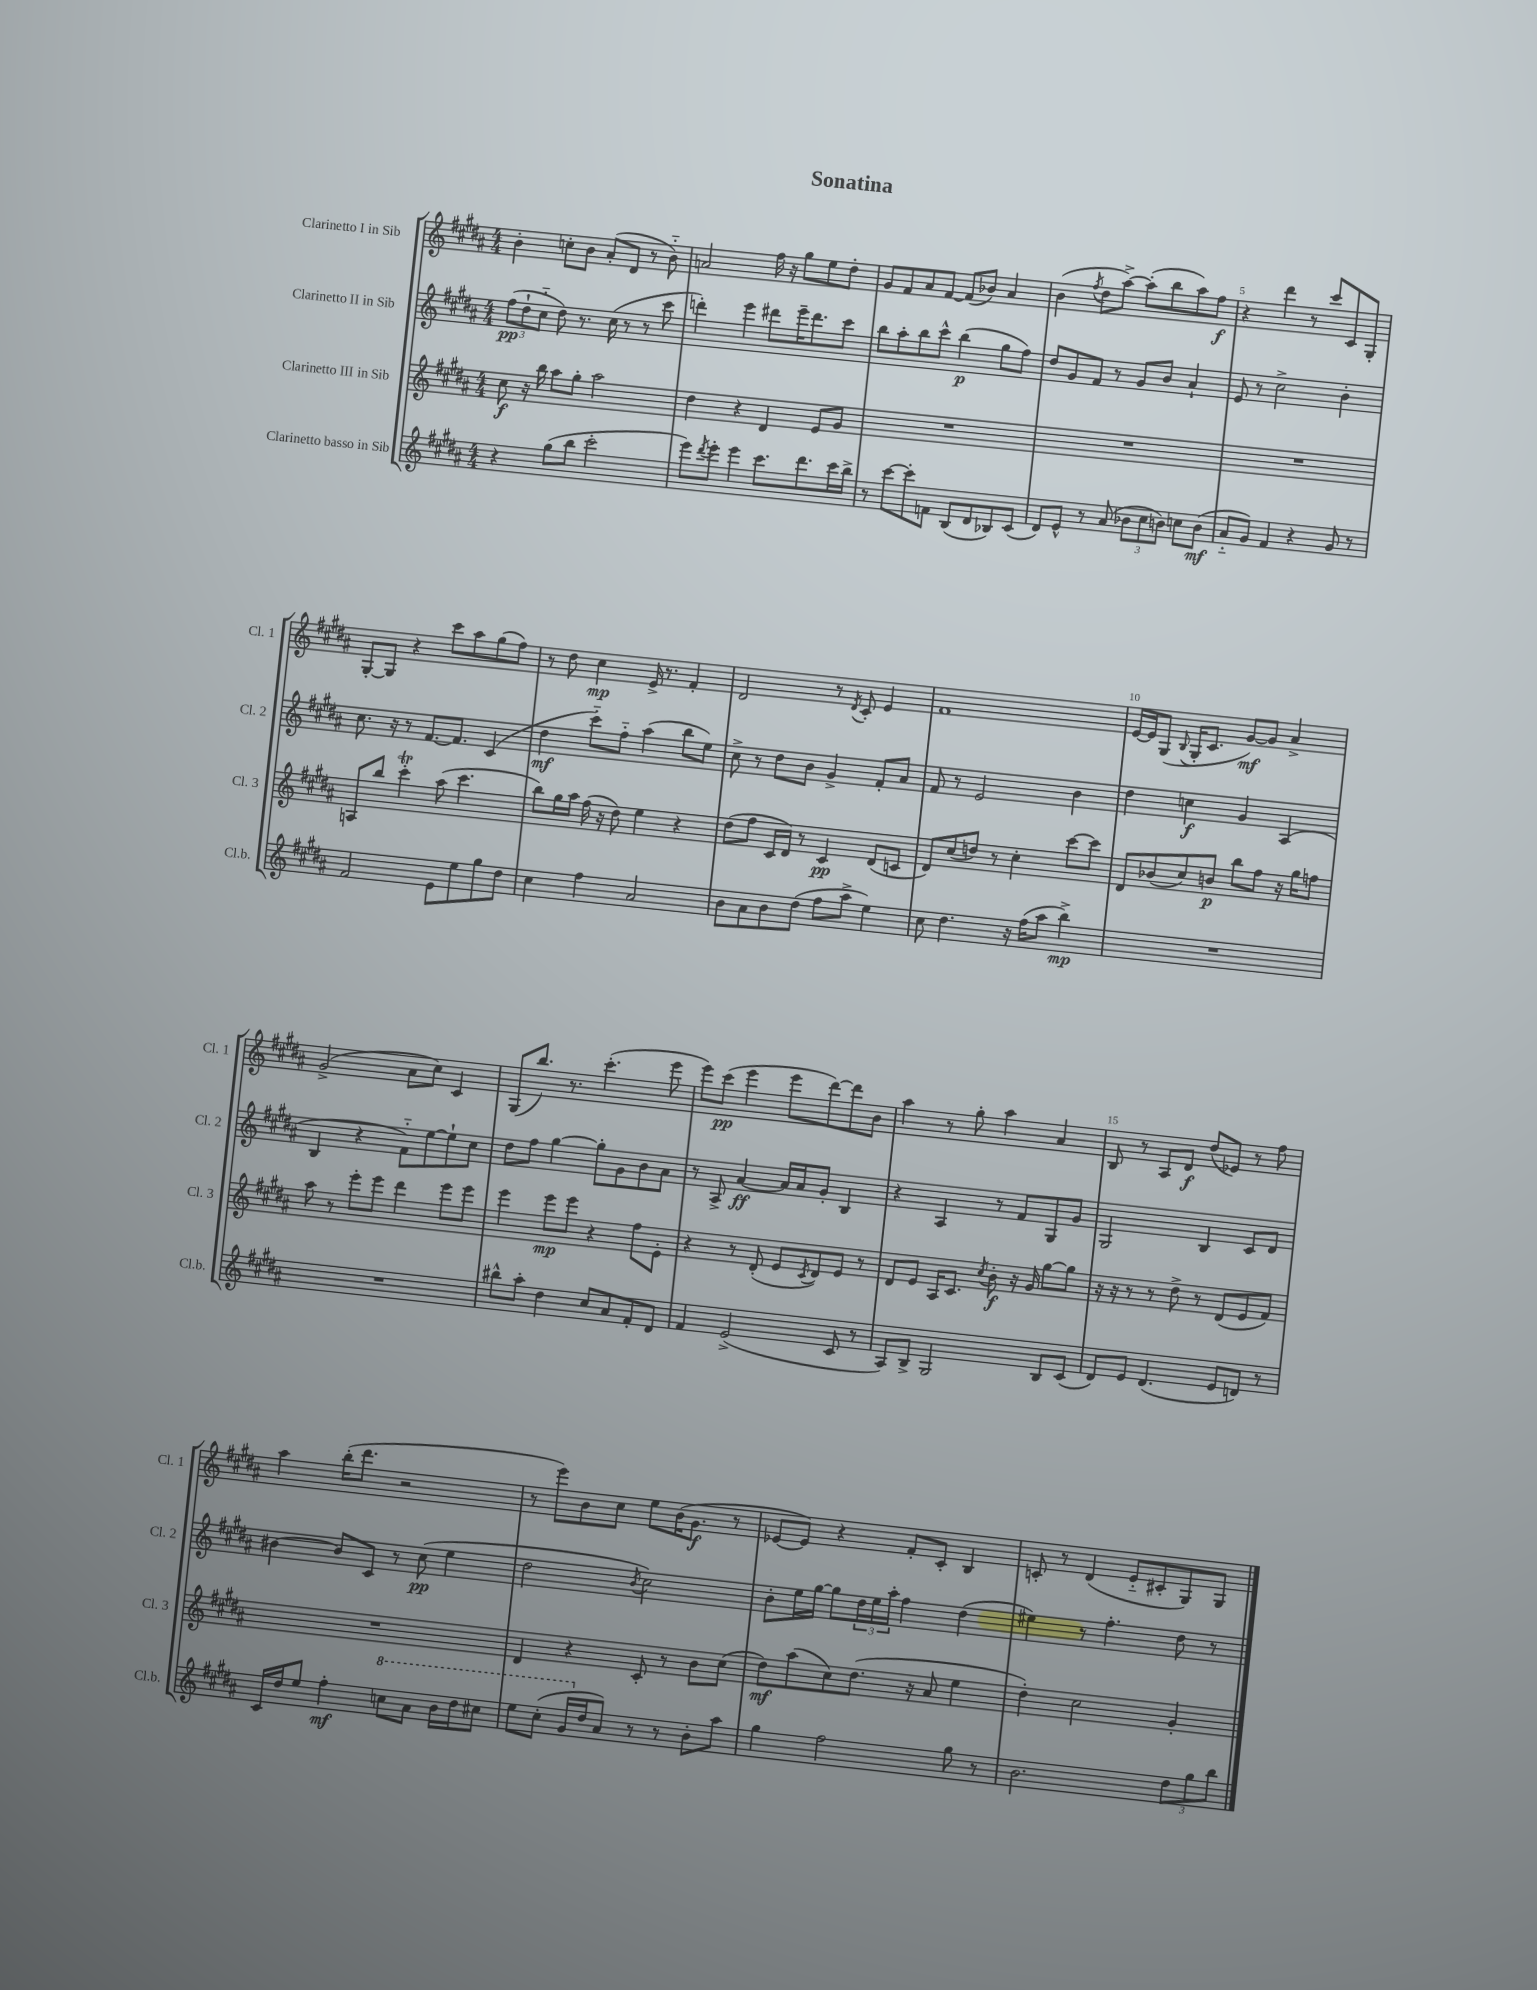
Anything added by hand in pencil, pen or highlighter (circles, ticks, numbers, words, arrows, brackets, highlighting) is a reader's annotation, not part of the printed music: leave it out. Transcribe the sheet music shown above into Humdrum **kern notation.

**kern	**dynam	**kern	**dynam	**kern	**dynam	**kern	**dynam
*part4	*part4	*part3	*part3	*part2	*part2	*part1	*part1
*staff4	*staff4	*staff3	*staff3	*staff2	*staff2	*staff1	*staff1
*I"Clarinetto basso in Sib	*	*I"Clarinetto III in Sib	*	*I"Clarinetto II in Sib	*	*I"Clarinetto I in Sib	*
*I'Cl.b.	*	*I'Cl. 3	*	*I'Cl. 2	*	*I'Cl. 1	*
*clefG2	*	*clefG2	*	*clefG2	*	*clefG2	*
*k[f#c#g#d#a#]	*	*k[f#c#g#d#a#]	*	*k[f#c#g#d#a#]	*	*k[f#c#g#d#a#]	*
*M4/4	*	*M4/4	*	*M4/4	*	*M4/4	*
=1	=1	=1	=1	=1	=1	=1	=1
4r	.	8cc#\	f	(12ff#\L	pp	4b'\	.
.	.	.	.	12dd#`\	.	.	.
.	.	16r	.	.	.	.	.
.	.	.	.	12cc#\J	.	.	.
.	.	16bb\	.	.	.	.	.
(8gg#\L	.	8aa#\L	.	8dd#\)	.	8ccn'\L	.
8bb\J	.	8gg#'\J	.	8.r	.	8b\J	.
2ccc#'\	.	2aa#\	.	.	.	(8a#'/L	.
.	.	.	.	(16cc#\	.	.	.
.	.	.	.	8r	.	8d#/J	.
.	.	.	.	8r	.	8r	.
.	.	.	.	8ccc#\	.	8b\)	.
=2	=2	=2	=2	=2	=2	=2	=2
8eee\L)	.	4dd#\	.	4dddn'\)	.	2an/	.
8qddd#/	.	.	.	.	.	.	.
8eee'\J	.	.	.	.	.	.	.
4eee\	.	4r	.	4eee\	.	.	.
8.ccc#\L	.	4d#/	.	8ddd#X\L	.	16ff#\	.
.	.	.	.	.	.	16r	.
.	.	.	.	16eee~\K	.	8gg#\L	.
8.ddd#\	.	.	.	8.ddd#\	.	.	.
.	.	8e/L	.	.	.	8ee\	.
16ccc#\L	.	8g#/J	.	8ccc#\J	.	8dd#'\J	.
16bb^\JJ	.	.	.	.	.	.	.
=3	=3	=3	=3	=3	=3	=3	=3
8r	.	1r	.	8bb\L	.	8g#/L	.
[8ccc#\L	.	.	.	8aa#'\	.	8f#/	.
8ccc#'\]	.	.	.	8bb\	.	8a#/	.
8fn\J	.	.	.	8ccc#^^\J	.	[8f#/J	.
(8B/L	.	.	.	(4bb\	p	(8f#/L]	.
8d#/	.	.	.	.	.	8b-X/J)	.
8B-X/)	.	.	.	8gg#\L	.	4a#/	.
(8c#/J	.	.	.	8ff#\J)	.	.	.
=4	=4	=4	=4	=4	=4	=4	=4
8d#/L)	.	1r	.	8dd#/L	.	(4b\	.
8e^^/J	.	.	.	8g#/	.	.	.
.	.	.	.	.	.	8qff#/	.
8r	.	.	.	8f#/J	.	8dd#\L	.
(8a#/	.	.	.	8r	.	[8aa#^\J)	.
12b-X\L	.	.	.	8g#/L	.	(8aa#'\L]	.
12cc#\	.	.	.	.	.	.	.
.	.	.	.	8b/J	.	8bb\	.
12bn\J)	.	.	.	.	.	.	.
8ccn\L	.	.	.	4a#`/	.	8aa#\)	.
(8b\J	mf	.	.	.	.	8ff#\J	f
=5	=5	=5	=5	=5	=5	=5	=5
8a#/L	.	1r	.	8e/	.	4r	.
8g#/J)	.	.	.	8r	.	.	.
4f#/	.	.	.	2cc#^\	.	4ddd#\	.
4r	.	.	.	.	.	8r	.
.	.	.	.	.	.	8ccc#/L	.
8g#/	.	.	.	4b'\	.	8c#/	.
8r	.	.	.	.	.	8G#'/J	.
!!LO:LB:g=z
=6	=6	=6	=6	=6	=6	=6	=6
2f#/	.	8An/L	.	8.cc#\	.	[8G#'/L	.
.	.	8bb/J	.	.	.	8G#/J]	.
.	.	.	.	16r	.	.	.
.	.	4ccc#T'\	.	8r	.	4r	.
.	.	.	.	[8.f#/L	.	.	.
8e\L	.	(8aa#\	.	.	.	8ccc#\L	.
.	.	.	.	8.f#/J]	.	.	.
8ee\	.	4.ccc#\	.	.	.	8aa#\	.
8gg#\	.	.	.	(4c#/	.	(8gg#\	.
8dd#\J	.	.	.	.	.	8ff#\J)	.
=7	=7	=7	=7	=7	=7	=7	=7
4cc#\	.	8bb\L)	.	4dd#\	mf	8r	.
.	.	16gg#\L	.	.	.	8dd#\	.
.	.	16aa#\JJ	.	.	.	.	.
4ff#\	.	(16ff#\	.	8ccc#\L)	.	4cc#\	mp
.	.	16r	.	.	.	.	.
.	.	8dd#\)	.	8ff#\J	.	.	.
2a#/	.	4ee\	.	(4aa#\	.	16e^/	.
.	.	.	.	.	.	8.r	.
.	.	4r	.	8bb\L	.	4f#'/	.
.	.	.	.	8ee\J)	.	.	.
=8	=8	=8	=8	=8	=8	=8	=8
8b\L	.	(8dd#\L	.	8cc#^\	.	2d#/	.
8a#\	.	8ff#\J	.	8r	.	.	.
8b\	.	16c#/LL	.	8dd#\L	.	.	.
.	.	16d#/JJ)	.	.	.	.	.
(8dd#\J	.	8r	.	8b\J	.	.	.
8ff#\L	.	4c#/	pp	4g#^/	.	8r	.
.	.	.	.	.	.	8qd#/	.
8aa#^\J	.	.	.	.	.	8c#'/	.
4ee\)	.	(8d#/L	.	8f#'/L	.	4e/	.
.	.	8cn/J	.	8a#/J	.	.	.
=9	=9	=9	=9	=9	=9	=9	=9
8cc#\	.	8d#/L)	.	8f#/	.	1f#	.
4.dd#\	.	(8cc#/	.	8r	.	.	.
.	.	8ddn/J)	.	2e/	.	.	.
.	.	8r	.	.	.	.	.
16r	.	4cc#'\	.	.	.	.	.
(16ff#\KL	.	.	.	.	.	.	.
8aa#\J	.	.	.	.	.	.	.
4bb^\)	mp	[8ccc#\L	.	4b\	.	.	.
.	.	8ccc#\J]	.	.	.	.	.
=10	=10	=10	=10	=10	=10	=10	=10
1r	.	8d#/L	.	4dd#\	.	[16e/LL	.
.	.	.	.	.	.	16e/J]	.
.	.	(8b-X/	.	.	.	(8G#/J	.
.	.	.	.	.	.	8qqB/	.
.	.	8cc#/)	.	4ccn\	f	16G#'/KL	.
.	.	.	.	.	.	8.c#/J	.
.	.	8bn/J	p	.	.	.	.
.	.	8bb\L	.	4g#/	.	[8g#/L)	mf
.	.	8ff#\J	.	.	.	8g#/J]	.
.	.	16r	.	(4A#/	.	4a#^/	.
.	.	16gg#\KL	.	.	.	.	.
.	.	8ffn\J	.	.	.	.	.
!!LO:LB:g=z
=11	=11	=11	=11	=11	=11	=11	=11
1r	.	8aa#\	.	4B/	.	(2g#^/	.
.	.	8r	.	.	.	.	.
.	.	8eee'\L	.	4r	.	.	.
.	.	8eee\J	.	.	.	.	.
.	.	4ddd#\	.	8f#\L)	.	8a#\L	.
.	.	.	.	[8ee\	.	8cc#\J)	.
.	.	8eee\L	.	8ee`\]	.	4c#/	.
.	.	8eee\J	.	8cc#\J	.	.	.
=12	=12	=12	=12	=12	=12	=12	=12
8bb#X^^\L	.	4eee\	.	8dd#\L	.	(8G#/L	.
8aa#'\J	.	.	.	8ff#\J	.	8.bb/J)	.
4dd#\	.	8eee\L	mp	[4gg#\	.	.	.
.	.	.	.	.	.	8.r	.
.	.	8eee\J	.	.	.	.	.
8cc#/L	.	4r	.	8gg#'\L]	.	(4.ccc#'\	.
8a#/	.	.	.	8g#\	.	.	.
8f#'/	.	8ff#\L	.	8b\	.	.	.
8d#/J	.	8e'\J	.	8a#\J	.	8eee\	.
=13	=13	=13	=13	=13	=13	=13	=13
4f#/	.	4r	.	8r	.	8eee\L)	.
.	.	.	.	8A#^/	.	(8ccc#\J	pp
(2e^/	.	8r	.	[4a#/	ff	4eee\	.
.	.	(8d#'/	.	.	.	.	.
.	.	8e/L	.	16a#/LL]	.	8eee\L	.
.	.	.	.	16a#/J	.	.	.
.	.	8qc#/	.	.	.	.	.
.	.	8d#/)	.	8g#'/J	.	[8ddd#\)	.
8c#/	.	8e/J	.	4B/	.	8ddd#\]	.
8r	.	8r	.	.	.	8b\J	.
=14	=14	=14	=14	=14	=14	=14	=14
8A#/L)	.	8d#/L	.	4r	.	4aa#\	.
8B^/J	.	8e/J	.	.	.	.	.
2G#/	.	16A#/KL	.	4A#/	.	8r	.
.	.	8.c#/J	.	.	.	.	.
.	.	.	.	.	.	8gg#'\	.
.	.	8qcc#/	.	.	.	.	.
.	.	8b'\	f	8r	.	4aa#\	.
.	.	16r	.	8f#/L	.	.	.
.	.	16g#/	.	.	.	.	.
8B/L	.	[8gg#\L	.	8G#/	.	4a#/	.
(8c#/J	.	8gg#\J]	.	8g#/J	.	.	.
=15	=15	=15	=15	=15	=15	=15	=15
8d#/L)	.	16r	.	2G#/	.	8B/	.
.	.	16r	.	.	.	.	.
8e/J	.	8r	.	.	.	8r	.
(4.d#/	.	8r	.	.	.	8A#/L	.
.	.	8dd#^\	.	.	.	8d#/J	f
.	.	8r	.	4B/	.	(8dd#/L	.
8e/L	.	(8d#/L	.	.	.	8e-X/J)	.
8dn/J)	.	8e/	.	8c#/L	.	8r	.
8r	.	8f#/J)	.	8d#/J	.	8ff#\	.
!!LO:LB:g=z
=16	=16	=16	=16	=16	=16	=16	=16
16c#/LL	.	1r	.	[4b#X\	.	4aa#\	.
16dd#/J	.	.	.	.	.	.	.
8ee/J	.	.	.	.	.	.	.
4ff#'\	mf	.	.	8b#/L]	.	(16bb'\KL	.
.	.	.	.	.	.	8.ddd#\J	.
.	.	.	.	8c#/J	.	.	.
*8va	*	*	*	*	*	*	*
8cccn\L	.	.	.	8r	.	2r	.
8aa#\J	.	.	.	(8cc#\	pp	.	.
16bb\LL	.	.	.	4ee\	.	.	.
16ddd#\J	.	.	.	.	.	.	.
8ccc#X\J	.	.	.	.	.	.	.
=17	=17	=17	=17	=17	=17	=17	=17
8eee\L	.	4d#/	.	2dd#\	.	8r	.
(8ccc#'\J	.	.	.	.	.	8eee\L)	.
16gg#/LL	.	4r	.	.	.	8b\	.
*X8va	*	*	*	*	*	*	*
16dd#/J	.	.	.	.	.	.	.
8a#/J)	.	.	.	.	.	8cc#\J	.
.	.	.	.	8qb/	.	.	.
8r	.	8c#'/	.	2cc#\)	.	8ee\L	.
8r	.	8r	.	.	.	(16b\K	.
.	.	.	.	.	.	8.g#\J	f
8b'\L	.	8b\L	.	.	.	.	.
8aa#\J	.	(8cc#\J	.	.	.	8r	.
=18	=18	=18	=18	=18	=18	=18	=18
4gg#\	.	8dd#\L)	mf	8b'\L	.	[8e-X/L	.
.	.	(8aa#\	.	16ee\L	.	8e-/J])	.
.	.	.	.	[16gg#\JJ	.	.	.
2ff#\	.	8cc#\)	.	8gg#\L]	.	4r	.
.	.	(8.dd#\J	.	24dd#\L	.	.	.
.	.	.	.	24ee\	.	.	.
.	.	.	.	24aa#'\JJ	.	.	.
.	.	.	.	4ff#\	.	8f#'/L	.
.	.	16r	.	.	.	.	.
.	.	8a#/	.	.	.	8c#'/J	.
8gg#\	.	4ee\	.	(4dd#\	.	4B/	.
8r	.	.	.	.	.	.	.
=19	=19	=19	=19	=19	=19	=19	=19
2.b\	.	4dd#'\)	.	4ee#X\)	.	8cn'/	.
.	.	.	.	.	.	8r	.
.	.	2cc#\	.	8r	.	(4d#/	.
.	.	.	.	4.ff#'\	.	.	.
.	.	.	.	.	.	8e/L	.
.	.	.	.	.	.	8c#X'/	.
12dd#\L	.	4g#'/	.	8dd#\	.	8G#/)	.
12gg#\	.	.	.	.	.	.	.
.	.	.	.	8r	.	8G#/J	.
12bb\J	.	.	.	.	.	.	.
==	==	==	==	==	==	==	==
*-	*-	*-	*-	*-	*-	*-	*-
